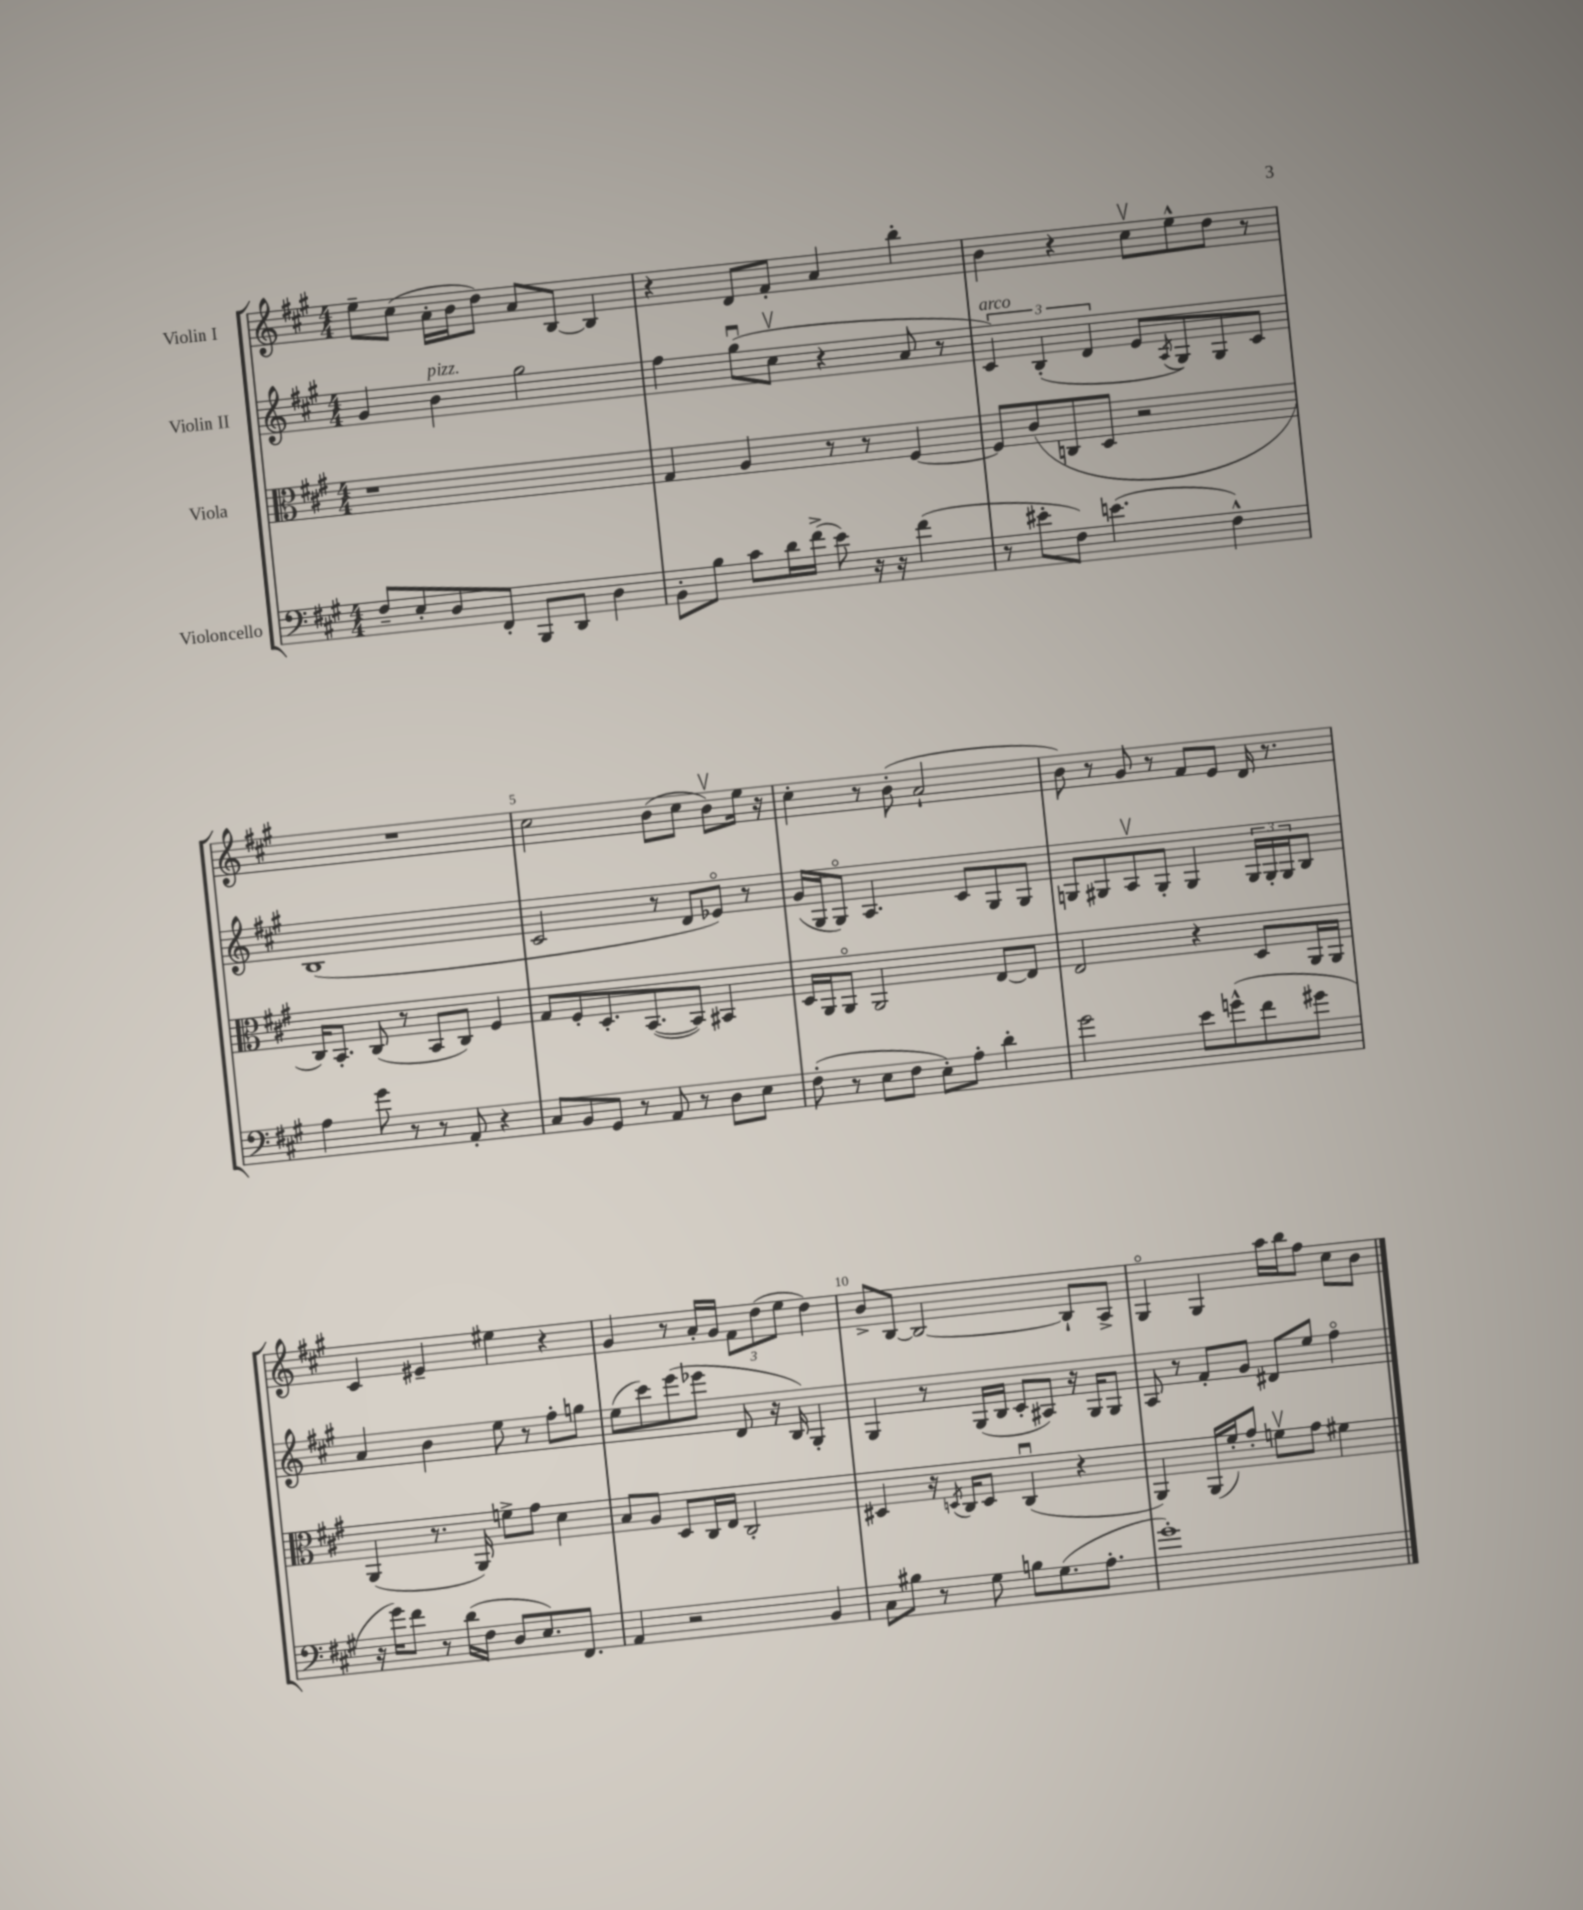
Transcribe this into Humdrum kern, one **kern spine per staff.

**kern	**kern	**kern	**kern
*part4	*part3	*part2	*part1
*staff4	*staff3	*staff2	*staff1
*I"Violoncello	*I"Viola	*I"Violin II	*I"Violin I
*clefF4	*clefC3	*clefG2	*clefG2
*k[f#c#g#]	*k[f#c#g#]	*k[f#c#g#]	*k[f#c#g#]
*M4/4	*M4/4	*M4/4	*M4/4
=1	=1	=1	=1
8F#~/L	1r	4g#/	8ee~\L
8E'/	.	.	(8cc#\J
!	!	!LO:TX:a:i:t=pizz.	!
8D/	.	4b\	16a'\LL
.	.	.	16b\J
8FF#'/J	.	.	8dd\J)
8BBB/L	.	2gg#\	8a/L
8DD/J	.	.	[8B/J
4D\	.	.	4B/]
=2	=2	=2	=2
8BB'\L	4G#/	4ff#\	4r
8B\J	.	.	.
8c#\L	4A/	(8gg#u\L	8d/L
16d\L	.	8cc#v\J	8f#'/J
(16f#^\JJ	.	.	.
8e\)	8r	4r	4a/
16r	8r	.	.
16r	.	.	.
(4f#\	[4F#/	8a/	4bb'\
.	.	8r	.
=3	=3	=3	=3
!	!	!LO:TX:a:i:t=arco	!
8r	8F#/L]	6c#/)	4b\
8e#X'\L	(8c#/	.	.
.	.	(6B'/	.
8F#\J)	8Cn/	.	4r
.	.	6d/	.
(4.en\	8D/J	.	.
.	2r	8e/L	8cc#v\L
.	.	8qA/	.
.	.	8G#/)	8ee^^\
4F#^^\)	.	8G#/	8dd\J
.	.	8c#/J	8r
!!LO:LB:g=z
=4	=4	=4	=4
4A\	16C#/KL)	(1B	1r
.	8.BB'/J	.	.
8g#\	(8C#/	.	.
8r	8r	.	.
8r	8BB/L	.	.
8AA'/	8C#/J)	.	.
4r	4F#/	.	.
=5	=5	=5	=5
8C#/L	8G#/L	2c#/	2cc#\
8BB/	8F#'/	.	.
8GG#/J	8.D'/	.	.
8r	.	.	.
.	([8.BB/	.	.
8AA/	.	8r	(8b\L
8r	8BB/J])	8d/L	8cc#\J
8D\L	4BB#X/	8e-X/J)	8bv\L)
8E\J	.	8r	16ee\Jk
.	.	.	16r
=6	=6	=6	=6
(8F#'\	16D/LL	(16g#/LL	4cc#'\
.	16AA/J	16G#/J	.
8r	8AA/J	8G#/J)	.
8E\L	2AA/	4.A/	8r
8F#\J	.	.	(8b'\
8E'\L)	.	.	2a`/
8A'\J	.	8c#/L	.
4d'\	[8E/L	8G#/	.
.	8E/J]	8G#/J	.
=7	=7	=7	=7
2g#\	2E/	8Gn/L	8b\)
.	.	8G#X/	8r
.	.	8Av/	8g#/
.	.	8G#'/J	8r
8e\L	4r	4G#/	8f#/L
(8gn^^\	.	.	8e/J
8f#\	8D/L	24G#/LL	16d/
.	.	24G#'/	.
.	.	.	8.r
.	.	24G#/J	.
8g#X\J	16AA/L	8B/J	.
.	16AA/JJ	.	.
!!LO:LB:g=z
=8	=8	=8	=8
16r	(4AA/	4a/	4c#/
16g#\KL)	.	.	.
8f#\J	.	.	.
8r	8.r	4b\	4e#X~/
(16d\LL	.	.	.
16F#\JJ	16AA/)	.	.
8D/L	8fn^\L	8ee\	4ee#X\
8.E/)	8g#\J	8r	.
.	4d\	8ff#'\L	4r
8.FF#/J	.	.	.
.	.	8ggn\J	.
=9	=9	=9	=9
4AA/	8B/L	(8ee\L	4g#/
.	8A/J	8ccc#\)	.
2r	8D/L	(8eee\	8r
.	16C#/L	8eee-X\J	16a'/LL
.	16E/JJ	.	16g#/JJ
.	2C#'/	8d/	12f#\L
.	.	.	(12dd\
.	.	16r	.
.	.	.	12ee\J
.	.	16B/)	.
4BB/	.	4G#'/	4dd\)
=10	=10	=10	=10
8C#\L	4D#X/	4G#/	8b^/L
8B#X\J	.	.	[8B/J
8r	16r	8r	2B/_
.	8qDn/	.	.
.	16C#/KL	.	.
8G#\	8D/J	(16G#/LL	.
.	.	16B/JJ	.
8Bn\L	(4C#u/	8c#'/L	.
(8.G#\	.	8A#X/J)	.
.	4r	16r	8B`/L]
8.A'\J	.	16G#/KL	.
.	.	8G#/J	8A^/J
=11	=11	=11	=11
1g#')	4AA/)	8A/	4G#/
.	.	8r	.
.	(16AA/LL	8f#'/L	4G#/
.	16f#'/J)	.	.
.	8g#'/J	8g#/J	.
.	8fnv\L	8d#X/L	16aa\LL
.	.	.	16bb\J
.	8g#\J	8ee/J	8ff#\J
.	4f#X\	4ff#\	8cc#\L
.	.	.	8b\J
==	==	==	==
*-	*-	*-	*-
